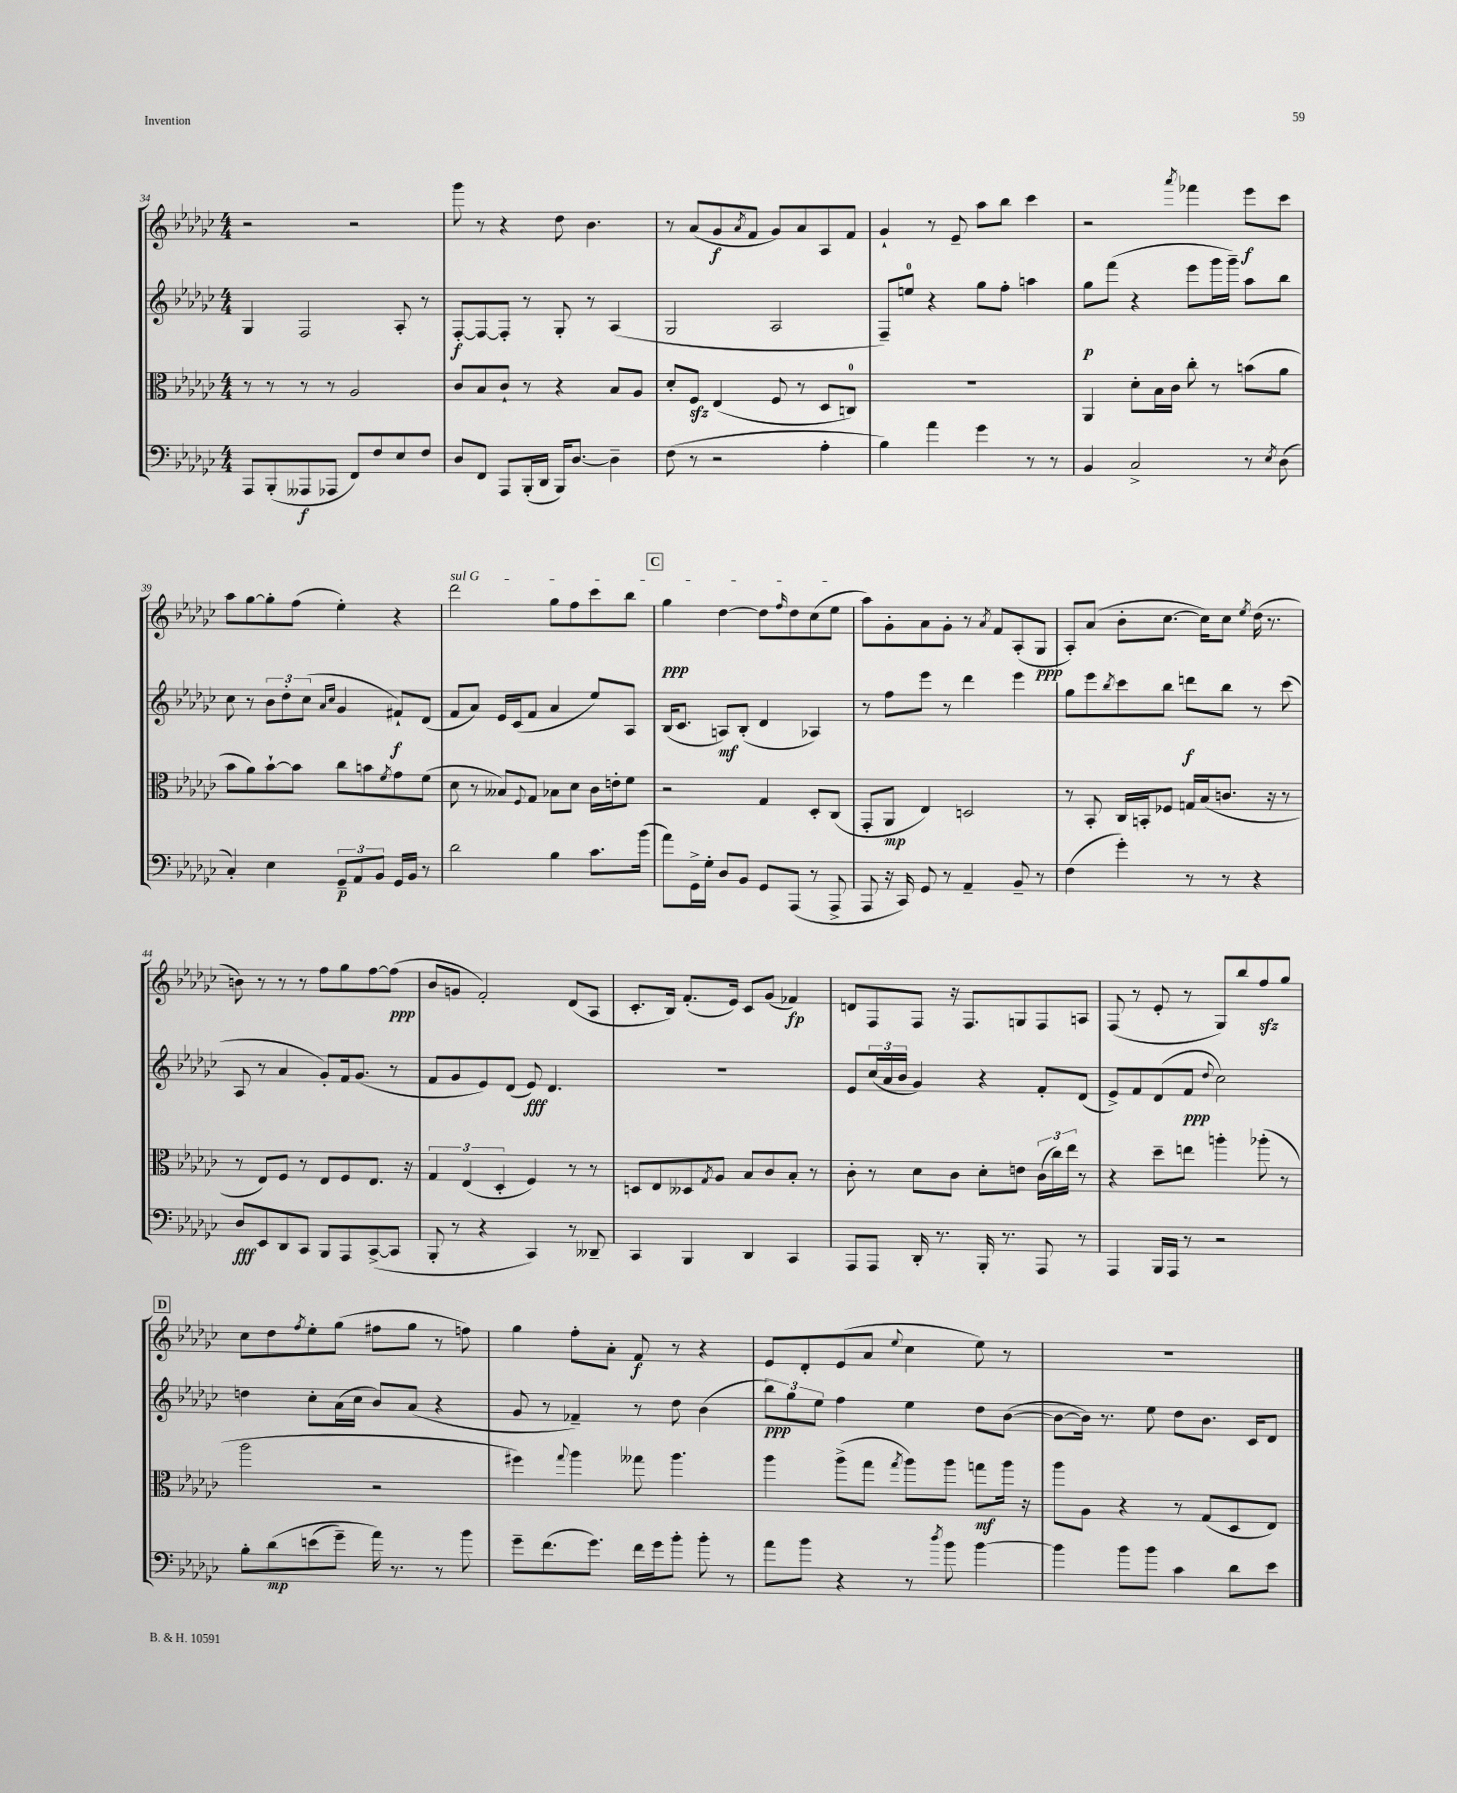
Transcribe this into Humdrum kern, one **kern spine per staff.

**kern	**dynam	**kern	**dynam	**kern	**dynam	**kern	**dynam
*part4	*part4	*part3	*part3	*part2	*part2	*part1	*part1
*staff4	*staff4	*staff3	*staff3	*staff2	*staff2	*staff1	*staff1
*clefF4	*	*clefC3	*	*clefG2	*	*clefG2	*
*k[b-e-a-d-g-c-]	*	*k[b-e-a-d-g-c-]	*	*k[b-e-a-d-g-c-]	*	*k[b-e-a-d-g-c-]	*
*M4/4	*	*M4/4	*	*M4/4	*	*M4/4	*
=34	=34	=34	=34	=34	=34	=34	=34
8AAA-/L	.	8r	.	4G-/	.	2r	.
(8BBB-'/	.	8r	.	.	.	.	.
8AAA--X/	f	8r	.	2F/	.	.	.
8AAA-X/J	.	8r	.	.	.	.	.
8FF/L)	.	2A-/	.	.	.	2r	.
8F/	.	.	.	.	.	.	.
8E-/	.	.	.	8A-'/	.	.	.
8F/J	.	.	.	8r	.	.	.
=35	=35	=35	=35	=35	=35	=35	=35
8D-/L	.	8c-/L	.	[8F'/L	f	8ggg-\	.
8FF/J	.	8B-/	.	8F/_	.	8r	.
8AAA-/L	.	8c-`/J	.	8F'/J]	.	4r	.
(16BBB-'/L	.	8r	.	8r	.	.	.
16DD-/JJ	.	.	.	.	.	.	.
16BBB-/KL)	.	4r	.	8G-'/	.	8dd-\	.
[8.D-/J	.	.	.	.	.	.	.
.	.	.	.	8r	.	4.b-\	.
4D-~\]	.	8B-/L	.	(4A-/	.	.	.
.	.	8A-/J	.	.	.	.	.
=36	=36	=36	=36	=36	=36	=36	=36
(8F\	.	8d-'/L	.	2G-/	.	8r	.
8r	.	8Fzz/J	.	.	.	(8a-/L	.
2r	.	(4E-/	.	.	.	8g-/	f
.	.	.	.	.	.	8qa-/	.
.	.	.	.	.	.	8f/J	.
.	.	8F/	.	2A-/	.	8g-/L)	.
.	.	8r	.	.	.	8a-/	.
4A-'\	.	8D-/L	.	.	.	8A-/	.
.	.	8Cn/J)	.	.	.	8f/J	.
=37	=37	=37	=37	=37	=37	=37	=37
4B-\)	.	1r	.	8F~/L)	.	4g-`/	.
.	.	.	.	8een/J	.	.	.
4a-\	.	.	.	4r	.	8r	.
.	.	.	.	.	.	8e-~/	.
4g-\	.	.	.	8gg-\L	.	8aa-\L	.
.	.	.	.	8ff'\J	.	8bb-\J	.
8r	.	.	.	4aan\	.	4ccc-\	.
8r	.	.	.	.	.	.	.
=38	=38	=38	=38	=38	=38	=38	=38
4BB-/	.	4AA-/	.	8gg-\L	p	2r	.
.	.	.	.	(8fff\J	.	.	.
2C-^/	.	8d-'\L	.	4r	.	.	.
.	.	16B-\L	.	.	.	.	.
.	.	16c-\JJ	.	.	.	.	.
.	.	.	.	.	.	8qaaa-/	.
.	.	8cc-'\	.	8eee-\L	.	4fff-X\	.
.	.	8r	.	16ggg-\L	.	.	.
.	.	.	.	16ggg-~\JJ)	.	.	.
8r	.	(8bn\L	.	8aa-\L	.	8eee-\L	f
8qE-/	.	.	.	.	.	.	.
(8D-\	.	8a-\J	.	8bb-\J	.	8ccc-\J	.
!!LO:LB:g=z
=39	=39	=39	=39	=39	=39	=39	=39
4C-'/)	.	8b-\L	.	8cc-\	.	8aa-\L	.
.	.	8a-\)	.	8r	.	[8gg-\	.
4E-\	.	[8b-`\	.	12b-\L	.	8gg-'\]	.
.	.	.	.	12dd-'\	.	.	.
.	.	8b-\J]	.	.	.	(8ff\J	.
.	.	.	.	(12cc-\J	.	.	.
.	.	.	.	16qqa-/LL	.	.	.
.	.	.	.	16qqcc-/JJ	.	.	.
12GG-~/L	p	8cc-\L	.	4g-/	.	4ee-'\)	.
12AA-/	.	.	.	.	.	.	.
.	.	8bn\	.	.	.	.	.
12BB-/J	.	.	.	.	.	.	.
.	.	8qf/	.	.	.	.	.
16GG-/LL	.	8g-\	.	8f#X`/L)	f	4r	.
16BB-/JJ	.	.	.	.	.	.	.
8r	.	(8f\J	.	(8d-/J	.	.	.
=40	=40	=40	=40	=40	=40	=40	=40
!	!	!	!	!	!	!LO:TX:a:i:t=sul G	!
2d-\	.	8d-\	.	8f/L	.	2ddd-\	.
.	.	8r	.	8a-/J)	.	.	.
.	.	8B--X/L)	.	16e-/LL	.	.	.
.	.	.	.	(16c-/J	.	.	.
.	.	8qqF/	.	.	.	.	.
.	.	8G-/J	.	8f/J	.	.	.
4B-\	.	8B-X\L	.	4a-/	.	8gg-\L	.
.	.	8d-\J	.	.	.	8ff\	.
8.c-\L	.	16c-\LL	.	8ee-/L)	.	8ccc-\	.
.	.	16en'\J	.	.	.	.	.
.	.	8f\J	.	8A-/J	.	8bb-\J	.
(16b-\Jk	.	.	.	.	.	.	.
!!LO:REH:place=s1:t=C
=41	=41	=41	=41	=41	=41	=41	=41
8a-\L)	.	2r	.	(16B-/KL	.	4gg-\	ppp
.	.	.	.	8.c-/J	.	.	.
16GG-^\L	.	.	.	.	.	.	.
16G-'\JJ	.	.	.	.	.	.	.
8D-/L	.	.	.	8An/L)	mf	[4dd-\	.
8BB-/J	.	.	.	(8B-'/J	.	.	.
8GG-/L	.	4G-/	.	4d-/	.	8dd-\L]	.
.	.	.	.	.	.	16qqff/	.
(8AAA-/J	.	.	.	.	.	8dd-\	.
8r	.	8D-'/L	.	4A-X/)	.	(8cc-\	.
8AAA-^/	.	(8C-/J	.	.	.	8ee-\J	.
=42	=42	=42	=42	=42	=42	=42	=42
8AAA-/	.	8GG-'/L	.	8r	.	8aa-\L)	.
16r	.	8AA-/J	mp	8ff\L	.	8g-'\	.
16CC-/)	.	.	.	.	.	.	.
8GG-/	.	4E-/)	.	8eee-\J	.	8a-\	.
8r	.	.	.	8r	.	8g-'\J	.
4AA-~/	.	2Dn/	.	4ddd-\	.	8r	.
.	.	.	.	.	.	8qa-/	.
.	.	.	.	.	.	8f/L	.
8BB-~/	.	.	.	4eee-\	.	(8A-'/	.
8r	.	.	.	.	.	8G-/J	ppp
=43	=43	=43	=43	=43	=43	=43	=43
(4F\	.	8r	.	8gg-\L	.	8A-'/L)	.
.	.	8BB-'/	.	8eee-\	.	(8a-/J	.
.	.	.	.	8qbb-/	.	.	.
4g-'\)	.	16C-/LL	.	8ccc-\	.	8b-'\L	.
.	.	16BBn'/J	.	.	.	.	.
.	.	8F-X/J	.	8bb-\J	.	[8.cc-\J	.
8r	.	16Gn/LL	.	8dddn\L	f	.	.
.	.	(16B-/J	.	.	.	16cc-\KL])	.
8r	.	8.cn/J	.	8bb-\J	.	8cc-\J	.
.	.	.	.	.	.	8qee-/	.
4r	.	.	.	8r	.	(16dd-\	.
.	.	16r	.	.	.	8.r	.
.	.	8r	.	(8ccc-\	.	.	.
!!LO:LB:g=z
=44	=44	=44	=44	=44	=44	=44	=44
8D-/L	fff	8r	.	8A-/	.	8bn\)	.
8EE-/	.	8E-/L)	.	8r	.	8r	.
8DD-/	.	8F/J	.	4a-/	.	8r	.
8CC-/J	.	8r	.	.	.	8r	.
8BBB-/L	.	8E-/L	.	8g-'/L)	.	8ff\L	.
8AAA-/	.	8F/	.	16f/k	.	8gg-\	.
.	.	.	.	(8.g-/J	.	.	.
([8CC-^/	.	8.E-/J	.	.	.	[8ff\	.
8CC-/J]	.	.	.	8r	.	(8ff\J]	ppp
.	.	16r	.	.	.	.	.
=45	=45	=45	=45	=45	=45	=45	=45
8BBB-'/	.	6G-/	.	8f/L	.	8b-/L	.
8r	.	.	.	8g-/	.	8gn/J	.
.	.	(6E-/	.	.	.	.	.
4r	.	.	.	8e-/)	.	2f'/)	.
.	.	6D-'/	.	.	.	.	.
.	.	.	.	(8d-/J	.	.	.
4CC-/)	.	4F/)	.	8e-/)	fff	.	.
.	.	.	.	4.d-/	.	.	.
8r	.	8r	.	.	.	(8d-/L	.
8DD--X~/	.	8r	.	.	.	8A-/J	.
=46	=46	=46	=46	=46	=46	=46	=46
4CC-/	.	8Dn/L	.	1r	.	8.c-'/L	.
.	.	8E-/	.	.	.	.	.
.	.	.	.	.	.	16B-/Jk)	.
4BBB-/	.	8D--X/	.	.	.	(8.f'/L	.
.	.	8qG-/	.	.	.	.	.
.	.	8A-/J	.	.	.	.	.
.	.	.	.	.	.	16e-/Jk)	.
4DD-/	.	8B-/L	.	.	.	8c-/L	.
.	.	8c-/	.	.	.	(8g-/J	.
4CC-/	.	8B-'/J	.	.	.	4f-X/)	fp
.	.	8r	.	.	.	.	.
=47	=47	=47	=47	=47	=47	=47	=47
8AAA-/L	.	8c-'\	.	8e-/L	.	8dn/L	.
8AAA-/J	.	8r	.	(24cc-/L	.	8F/	.
.	.	.	.	24a-/	.	.	.
.	.	.	.	24b-/JJ	.	.	.
16DD-'/	.	8d-\L	.	4g-/)	.	8F/J	.
8.r	.	.	.	.	.	.	.
.	.	8c-\J	.	.	.	16r	.
.	.	.	.	.	.	8.F/L	.
16BBB-'/	.	8d-'\L	.	4r	.	.	.
8.r	.	.	.	.	.	.	.
.	.	8en\J	.	.	.	8Gn/	.
8AAA-/	.	(24c-\LL	.	8f'/L	.	8F/	.
.	.	24cc-\)	.	.	.	.	.
.	.	24ee-\JJ	.	.	.	.	.
8r	.	8r	.	(8d-/J	.	8An/J	.
=48	=48	=48	=48	=48	=48	=48	=48
4AAA-/	.	4r	.	8e-^/L)	.	(8F/	.
.	.	.	.	8f/	.	8r	.
16BBB-/LL	.	8dd-~\L	.	(8d-/	.	8e-'/	.
16AAA-/JJ	.	.	.	.	.	.	.
8r	.	8een\J	.	8f/J	ppp	8r	.
.	.	.	.	8qqdd-/	.	.	.
2r	.	4aan'\	.	2cc-\)	.	8G-/L)	.
.	.	.	.	.	.	8bb-/	.
.	.	(8aa-X'\	.	.	.	8ffzz/	.
.	.	8r	.	.	.	8gg-/J	.
!!LO:LB:g=z
!!LO:REH:place=s1:t=D
=49	=49	=49	=49	=49	=49	=49	=49
8B-'\L	.	2aa-\	.	4ddn\	.	8cc-\L	.
(8d-\	mp	.	.	.	.	8dd-\	.
.	.	.	.	.	.	8qff/	.
(8en\	.	.	.	8cc-'\L	.	8ee-'\	.
8g-~\J)	.	.	.	(16a-\L	.	(8gg-\J	.
.	.	.	.	16cc-\JJ	.	.	.
16a-\)	.	2r	.	8b-/L)	.	8ff#X\L	.
8.r	.	.	.	.	.	.	.
.	.	.	.	(8a-/J	.	8gg-\J	.
8r	.	.	.	4r	.	8r	.
8b-\	.	.	.	.	.	8ffn\)	.
=50	=50	=50	=50	=50	=50	=50	=50
8g-~\L	.	4ff#X\)	.	8g-/	.	4gg-\	.
(8.f\	.	.	.	8r	.	.	.
.	.	8qqgg-/	.	.	.	.	.
.	.	4aa-\	.	4f-X~/)	.	8ff'\L	.
8.g-\J)	.	.	.	.	.	.	.
.	.	.	.	.	.	8a-'\J	.
16f\LL	.	8gg--X\	.	8r	.	8f/	f
16g-\J	.	.	.	.	.	.	.
8b-'\J	.	4.aa-\	.	8dd-\	.	8r	.
8b-'\	.	.	.	(4b-\	.	4r	.
8r	.	.	.	.	.	.	.
=51	=51	=51	=51	=51	=51	=51	=51
8a-\L	.	4aa-\	.	12bb-\L)	ppp	8e-/L	.
.	.	.	.	12gg-\	.	.	.
8b-\J	.	.	.	.	.	8d-'/	.
.	.	.	.	12ee-\J	.	.	.
4r	.	(8aa-^\L	.	4ff\	.	(8e-/	.
.	.	8gg-\J	.	.	.	8a-/J	.
.	.	8qgg-/	.	.	.	8qqee-/	.
8r	.	8aa-\L)	.	4ee-\	.	4cc-\	.
8qdd-/	.	.	.	.	.	.	.
8b-\	.	8aa-\J	.	.	.	.	.
[4b-\	.	8ggn\L	mf	8dd-\L	.	8ee-\)	.
.	.	16aa-\Jk	.	([8b-\J	.	8r	.
.	.	16r	.	.	.	.	.
=52	=52	=52	=52	=52	=52	=52	=52
4b-\]	.	8aa-\L	.	8b-\L_	.	1r	.
.	.	8A-\J	.	16b-\Jk])	.	.	.
.	.	.	.	8.r	.	.	.
8b-\L	.	4r	.	.	.	.	.
8b-\J	.	.	.	8ee-\	.	.	.
4c-\	.	8r	.	8dd-\L	.	.	.
.	.	(8G-/L	.	8.b-\J	.	.	.
8d-\L	.	8D-/	.	.	.	.	.
.	.	.	.	16c-/KL	.	.	.
8e-\J	.	8E-/J)	.	8d-/J	.	.	.
==	==	==	==	==	==	==	==
*-	*-	*-	*-	*-	*-	*-	*-
